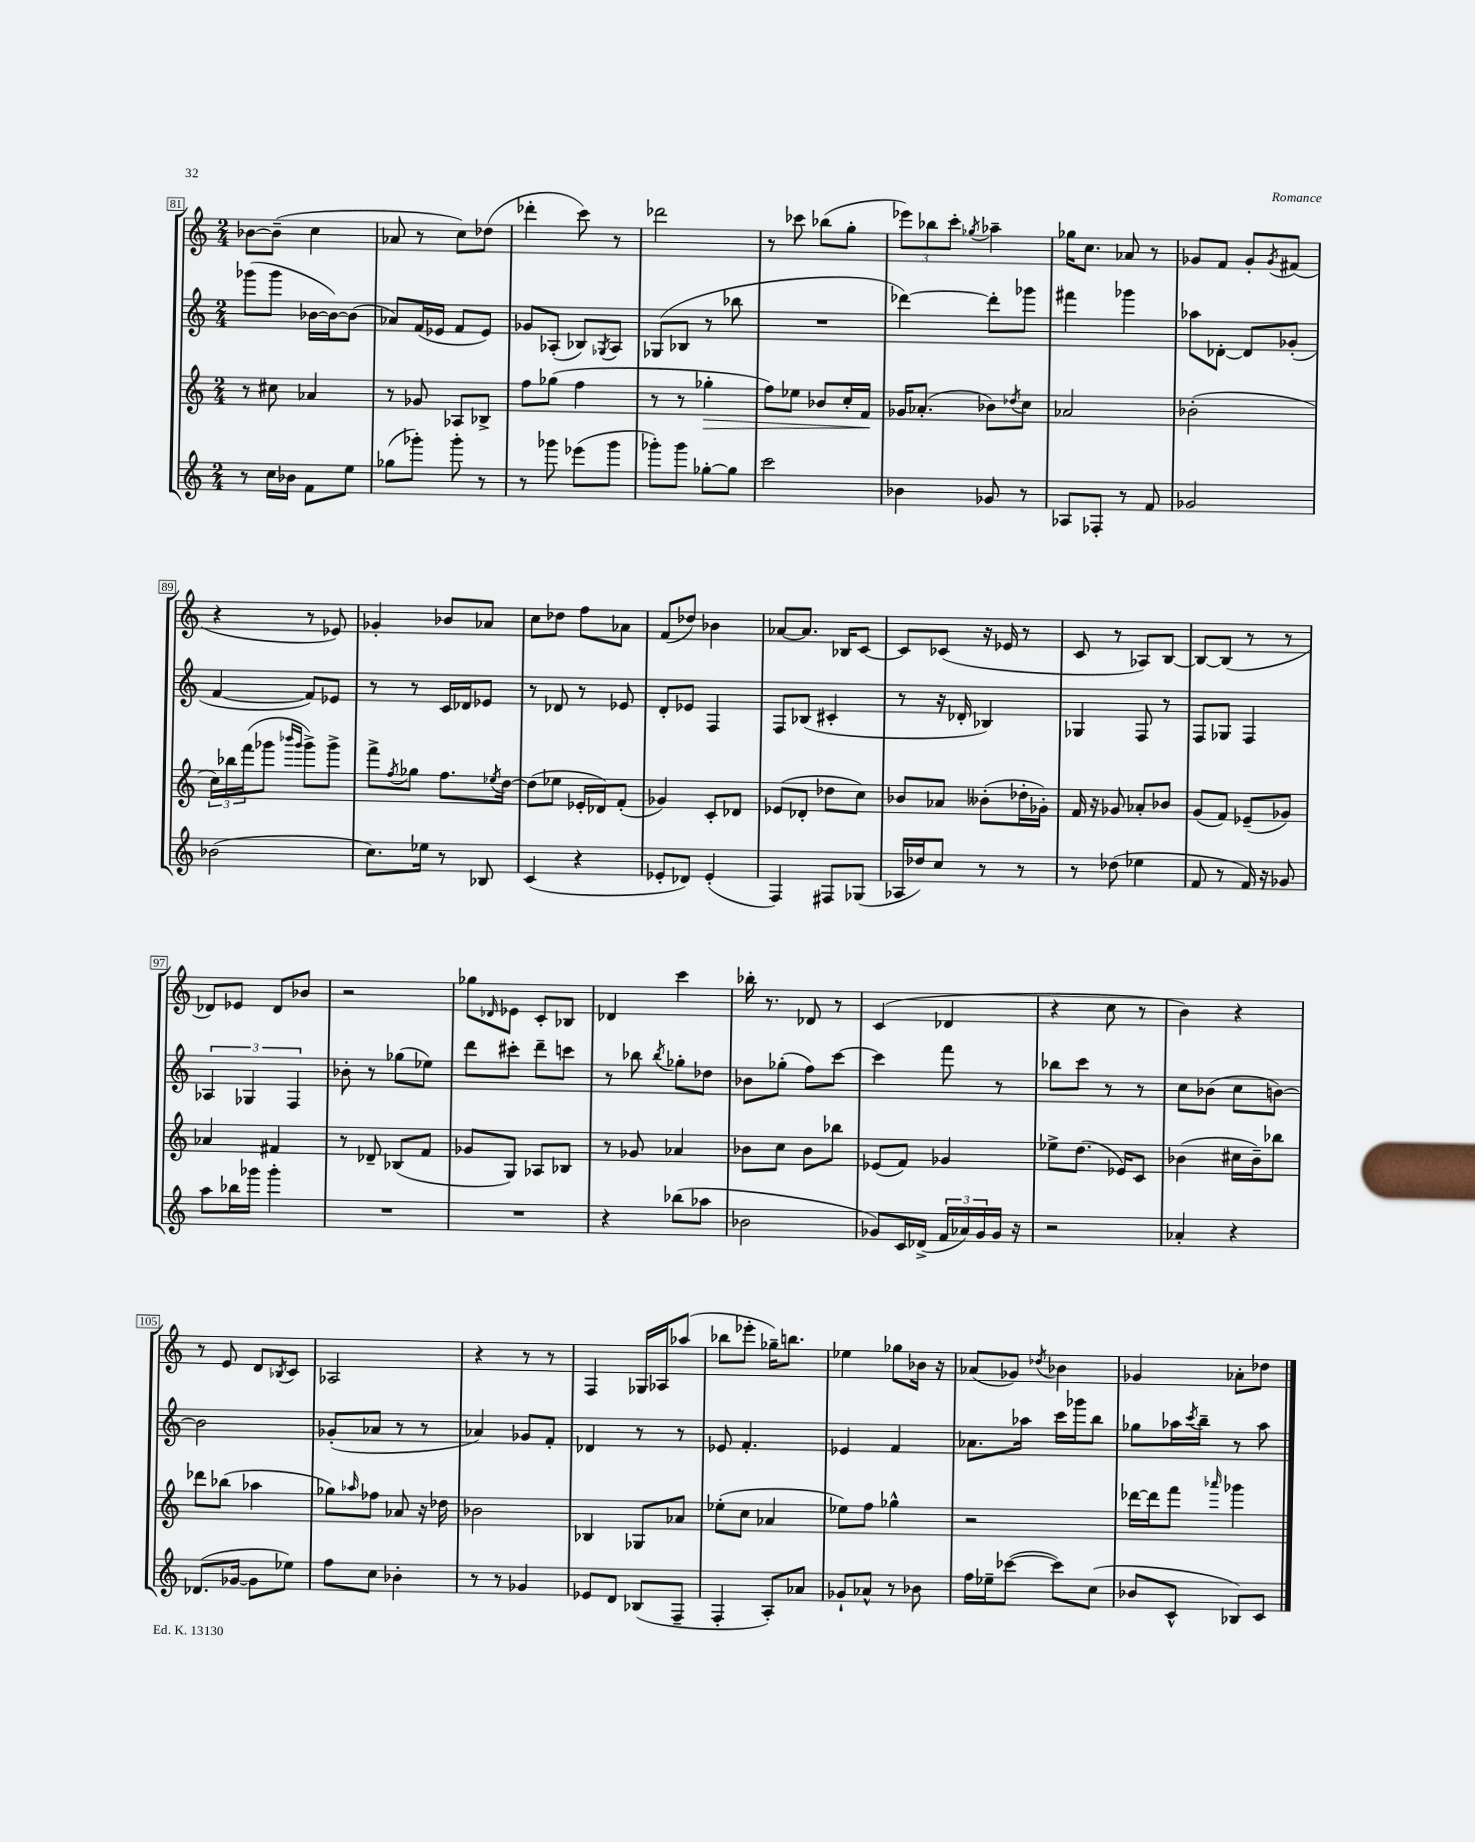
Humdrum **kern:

**kern	**kern	**kern	**kern
*staff4	*staff3	*staff2	*staff1
*clefG2	*clefG2	*clefG2	*clefG2
*k[]	*k[]	*k[]	*k[]
*M2/4	*M2/4	*M2/4	*M2/4
8r	8r	(8ggg-\L	[8b-\L
16cc\LL	8cc#\	8ggg-\J	(8b-~\]J
16b-\JJ	.	.	.
8f\L	4a-/	[16b-\LL	4cc\
.	.	16b-\_J)	.
8ee\J	.	(8b-\]J	.
=	=	=	=
(8gg-\L	8r	8a-/L)	8a-/
8ggg-'\J)	8g-/	(16f/L	8r
.	.	16e-/JJ	.
8ggg-'\	8A-/L	8f/L	8cc\L)
8r	8B-^/J	8e-/J)	(8dd-\J
=	=	=	=
8r	8ff\L	8g-/L	4ddd-'\
8ggg-\	(8gg-\J	(8A-'/J	.
(8eee-\L	4ff\	8B-/L)	8ccc\)
.	.	8qG-/	.
8ggg-\J	.	8A-/J	8r
=	=	=	=
8ggg-'\L)	8r	(8G-/L	2ddd-\
8ggg-\J	8r	8B-/J	.
[8gg-'\L	4gg-'\	8r	.
8gg-\]J	.	8bb-\	.
=	=	=	=
2ccc\	8ff\L)	2r	8r
.	8ee-\J	.	8ccc-\
.	8b-/L	.	(8bb-\L
.	16cc'/L	.	8gg'\J
.	16f/JJ	.	.
=	=	=	=
4b-\	16g-/LK	[4ddd-\)	12eee-\L)
.	(8.a-'/J	.	.
.	.	.	12bb-\
.	.	.	12ccc'\J
.	.	.	8qgg-/
8g-/	8b-\L)	8ddd-'\]L	4aa-~\
.	8qdd-/	.	.
8r	8cc\J	8ggg-\J	.
=	=	=	=
8A-/L	2a-/	4fff#\	16gg-\LK
.	.	.	8.cc\J
8F-'/J	.	.	.
8r	.	4ggg-\	8a-/
8f/	.	.	8r
=	=	=	=
2g-/	(2b-'\	8aa-\L	8g-/L
.	.	[8d-'\J	8f/J
.	.	8d-/]L	8g-'/L
.	.	.	8qg-/
.	.	(8g-'/J	(8f#/J
=	=	=	=
(2b-\	24cc\LL)	[4f/	4r
.	24bb-\	.	.
.	(24fff\J	.	.
.	8ggg-\J	.	.
.	16qqbbb-/LL	.	.
.	16qqggg-/JJ	.	.
.	8ggg-^\L)	8f/]L)	8r
.	8ggg-^\J	8e-/J	8e-/)
=	=	=	=
8.cc\L)	8fff^\L	8r	4g-'/
.	8qff/	.	.
.	8gg-\J	8r	.
16ee-\Jk	.	.	.
8r	8.ff\L	16c/LL	8b-/L
.	.	16d-/J	.
8B-/	.	8e-/J	8a-/J
.	8qee-/	.	.
.	[16dd\Jk	.	.
=	=	=	=
(4c/	(8dd\]L	8r	8cc\L
.	8ee-\J	8d-/	8dd-\J
4r	16e-'/LL	8r	8ff\L
.	16d-/J)	.	.
.	(8f'/J	8e-/	8a-\J
=	=	=	=
8e-'/L	4g-/)	8d'/L	(8f/L
8d-/J)	.	8e-/J	8dd-/J)
(4e-'/	8c'/L	4F/	4b-\
.	8d-/J	.	.
=	=	=	=
4F/)	(8e-/L	8F/L	[8a-/L
.	8d-'/J	(8B-/J	8.a-/]J
8F#/L	8dd-\L	4c#'/	.
.	.	.	16B-/LK
(8G-/J	8cc\J)	.	[8c/J
=	=	=	=
16A-/LL	8b-/L	8r	8c/]L
16dd-/J)	.	.	.
8cc/J	8a-/J	16r	(8c-/J
.	.	16d-'/	.
8r	(8b--'\L	4B-/)	16r
.	.	.	16e-/
8r	16dd-'\L	.	8r
.	16g-'\JJ)	.	.
=	=	=	=
8r	16f/	4G-/	8c/
.	16r	.	.
(8dd-\	8g-/	.	8r
4ee-\	8a-'/L	8F/	8A-/L)
.	8b-/J	8r	[8B/J
=	=	=	=
8f/	(8g/L	8F/L	8B/_L
8r	8f/J)	8G-/J	(8B/]J
16f/)	(8e-~/L	4F/	8r
16r	.	.	.
8g-/	8g-/J)	.	8r
=	=	=	=
8aa\L	4a-/	6A-/	8d-/L)
16bb-\L	.	.	8e-/J
.	.	6G-/	.
16ggg-\JJ	.	.	.
4ggg-'\	4f#/	.	8d-/L
.	.	6F/	.
.	.	.	8b-/J
=	=	=	=
2r	8r	8b-'\	2r
.	8d-~/	8r	.
.	(8B-/L	(8gg-\L	.
.	8f/J	8ee-\J)	.
=	=	=	=
2r	8g-/L	8ddd\L	8gg-\L
.	.	.	16qqd-/
.	8G/J)	8ccc#'\J	8e-\J
.	8A-/L	8ddd~\L	8c'/L
.	8B-/J	8ccc\J	8B-/J
=	=	=	=
4r	8r	8r	4d-/
.	8g-/	8bb-\	.
.	.	8qbb-/	.
(8bb-\L	4a-/	8gg-'\L	4ccc\
8aa-\J	.	8dd-\J	.
=	=	=	=
2b-\	8b-\L	8b-\L	16bb-'\
.	.	.	8.r
.	8cc\J	(8gg-'\J	.
.	8b-\L	8ff\L)	8d-/
.	8bb-\J	[8ccc\J	8r
=	=	=	=
8g-/L)	(8e-/L	4ccc\]	(4c/
16c/L	8f/J)	.	.
(16d-^/JJ	.	.	.
24f/LL	4g-/	8fff\	4d-/
24a-/)	.	.	.
24g-/	.	.	.
16g-/JJ	.	8r	.
16r	.	.	.
=	=	=	=
2r	8ee-^\L	8bb-\L	4r
.	(8.dd\J	8ccc\J	.
.	.	8r	8cc\
.	16e-/LK)	.	.
.	8c/J	8r	8r
=	=	=	=
4a-'/	(4b-\	8cc\L	4b\)
.	.	(8b-\J	.
4r	16cc#\LL	8cc\L	4r
.	16b-~\J)	.	.
.	8bb-\J	[8b\J)	.
=	=	=	=
(8.d-/L	8ddd-\L	2b\]	8r
.	(8bb-\J	.	8e/
[16g-/Jk	.	.	.
8g-\]L	4aa-\	.	8d/L
.	.	.	8qB-/
8ee-\J)	.	.	8c/J
=	=	=	=
8ff\L	8gg-\L)	(8g-'/L	2A-/
.	16qqaa-/	.	.
8cc\J	8ff-\J	8a-/J	.
4b-'\	8a-/	8r	.
.	16r	8r	.
.	16dd-\	.	.
=	=	=	=
8r	2b-\	4a-/)	4r
8r	.	.	.
4g-/	.	8g-/L	8r
.	.	8f'/J	8r
=	=	=	=
8e-/L	4B-/	4d-/	4F/
8d/J	.	.	.
(8B-/L	8G-/L	8r	16G-/LL
.	.	.	16A-/J
8F~/J	8a-/J	8r	(8aa-/J
=	=	=	=
4F'/	(8ee-'\L	8e-/	8bb-\L
.	8cc\J	4.f'/	8eee-'\J
8A'/L)	4a-/	.	16gg-~\LK)
.	.	.	8.bb\J
8a-/J	.	.	.
=	=	=	=
8g-`/L	8ee-\L)	4e-/	4ee-\
8a-^^/J	8ff\J	.	.
8r	4gg-^^\	4f/	8gg-\L
8b-\	.	.	16b-\Jk
.	.	.	16r
=	=	=	=
16ff\LL	2r	8.a-\L	(8a-/L
16ee-~\J	.	.	.
([8ccc-\J	.	.	8g-/J)
.	.	16aa-\Jk	.
.	.	.	8qdd-/
8ccc-\]L)	.	16ccc\LL	4b-\
.	.	16ggg-\J	.
(8cc\J	.	8bb\J	.
=	=	=	=
8b-/L	[16ddd-\LL	8gg-\L	4g-/
.	16ddd-\]J	.	.
8c^^/J	8fff\J	16aa-\L	.
.	.	8qccc/	.
.	.	16bb~\JJ	.
.	16qqaaa-/	.	.
8B-/L)	4ggg-\	8r	8a-'\L
8c/J	.	8aa-\	8dd-\J
==	==	==	==
*-	*-	*-	*-
